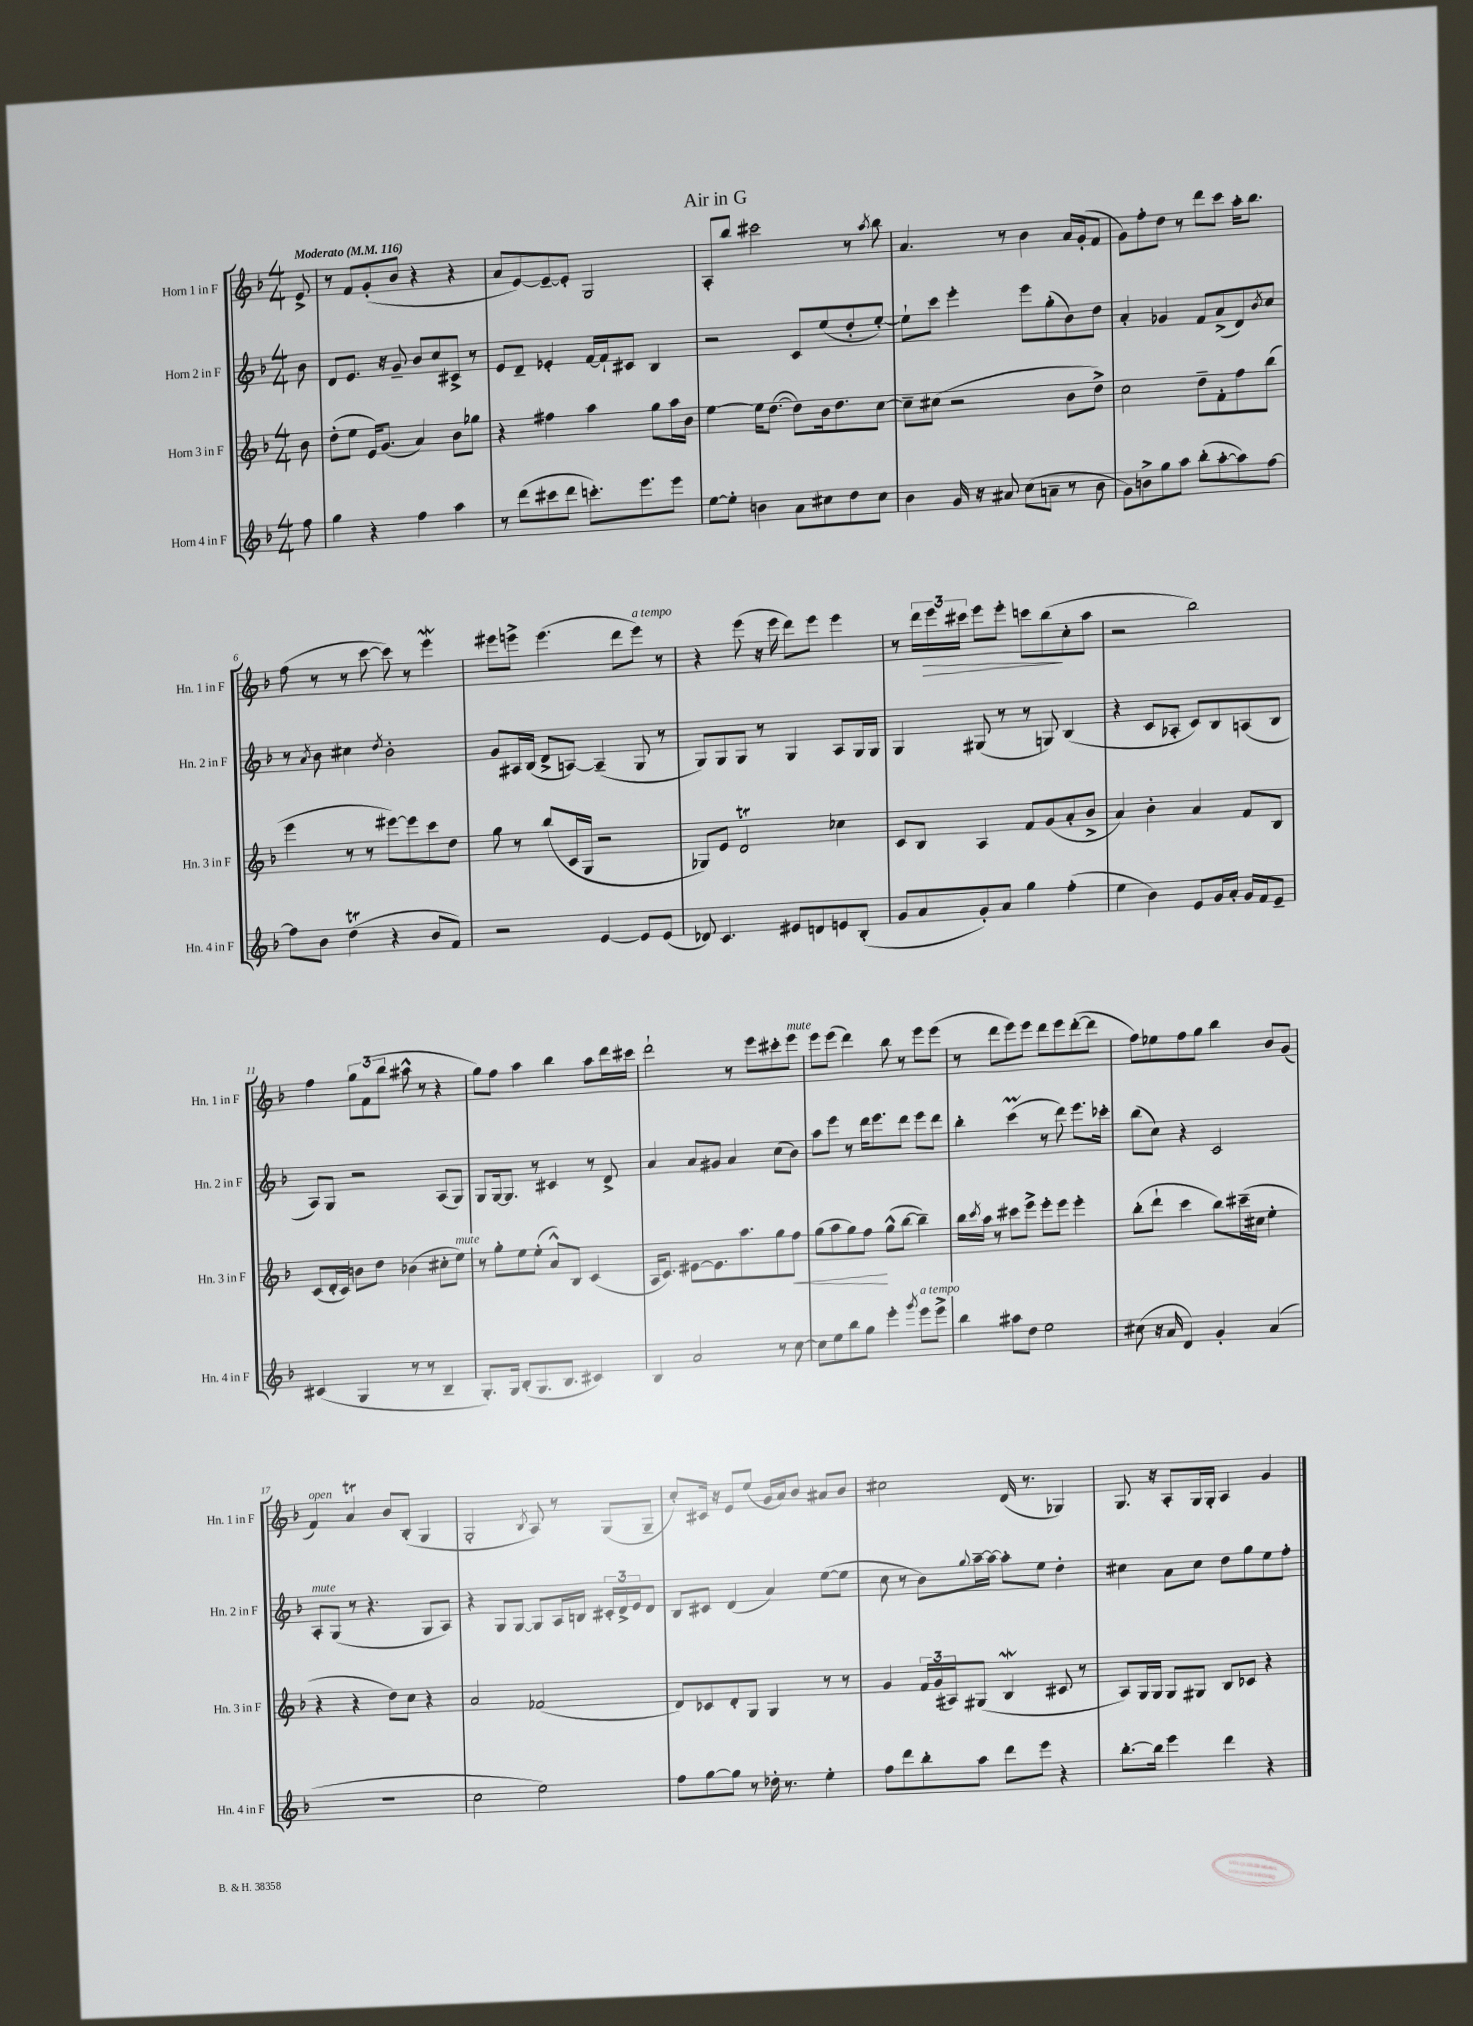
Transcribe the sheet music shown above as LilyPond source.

\header { title = "Air in G" }
<<
\new StaffGroup <<
\new Staff = "s0" \with { instrumentName = "Horn 1 in F" shortInstrumentName = "Hn. 1 in F" } {
    \clef treble \key f \major \numericTimeSignature \time 4/4 \partial 8 \tempo "Moderato" 4 = 116
    e'8-> |
    r8 f'8 g'8-.( bes'8 r4 r4 |
    a'8 e'8~) e'8~-- e'8-. g2 |
    a8-. bes''8 cis'''2 r8 \acciaccatura { a''8 } bes''8 |
    a'4. r8 bes'4 a'16 g'16-.( f'8 |
    g'8) f''8-. d''8 r8 d'''8 c'''8 a''16-. bes''8. |
    f''8( r8 r8 c'''8~ c'''8) r8 e'''4\mordent |
    eis'''8 e'''8-> e'''4.( d'''8 e'''8^\markup { \italic "a tempo" }) r8 |
    r4 e'''8( r16 e'''16 d'''8) e'''8 e'''4 |
    r8 \tuplet 3/2 { d'''16 e'''16\> cis'''16 } e'''8 e'''8-. c'''8 bes''8\!( c''8-. a''8 |
    r2 bes''2) |
    f''4 \tuplet 3/2 { g''8 f'8( bes''8 } ais''8-^ r8 r4 |
    g''8) f''8 a''4 bes''4 a''8 d'''16 cis'''16 |
    d'''2-! r8 e'''8 cis'''8-. e'''8^\markup { \italic "mute" } |
    e'''8 e'''8( d'''4) bes''8 r8 e'''8 e'''8( |
    r8 d'''8 e'''8) e'''8 d'''8 e'''8 d'''8~-.( d'''8 |
    f''8) ees''8 f''8 g''8 bes''4 bes'8 g'8( |
    f'4^\markup { \italic "open" }) a'4\trill bes'8 bes8-.( g4 |
    g2-. \acciaccatura { bes8 } a8) r8 g8( g8-- |
    c''8-.) cis'16 r16 e'8 e''8( g'16 a'16) bes'8 ais'8 bes'8 |
    cis''2 d'16( r8. ges4) |
    g8. r16 a8-. g16 g16-. a4 g'4 \bar "|." |
}
\new Staff = "s1" \with { instrumentName = "Horn 2 in F" shortInstrumentName = "Hn. 2 in F" } {
    \clef treble \key f \major \numericTimeSignature \time 4/4 \partial 8
    bes'8 |
    d'8 e'8. r16 g'8-- bes'8 c''8 cis'8-> r8 |
    e'8 d'8-- ees'4-. f'16~ f'16-! cis'8 bes4 |
    r2 c'8 e''8( d''8-. e''8~-.) |
    e''8-! c'''8 e'''4-. e'''8 g''8-.( bes'8) d''8 |
    a'4-. ges'4 f'8 a'8->( d'8) \acciaccatura { bes'8 } c''8 |
    r8 \acciaccatura { a'8 } bes'8 cis''4 \acciaccatura { d''8 } bes'2-. |
    g'8 ais16 bes16( d'8-> a8~) a4--( g8 r8 |
    g8) g8 g8 r8 g4 a8 g16 g16 |
    g4 gis8( r8 r8 g8) bes4( |
    r4 c'8 aes8-. c'8) bes8 a8( bes8 |
    a8) g8 r2 a8( g8) |
    g8 g16~ g8. r8 cis'4 r8 d'8-> |
    a'4 a'8 gis'8 a'4 c''8( bes'8) |
    a''8 e'''8 r8 d'''16 e'''8. d'''8 e'''8 d'''8 |
    bes''4-. c'''4\prall( r8 d'''8) e'''8. ces'''16-. |
    bes''8( c''8) r4 c'2 |
    a8-.^\markup { \italic "mute" } g8( r8 r4. g8 a8) |
    r4 g8 g8~ g8 a16 b16 \tuplet 3/2 { cis'16-. d'16-> e'16 } d'8 |
    bes8 cis'8 d'4( a'4) e''8~( e''8 |
    c''8 r8 bes'8) \appoggiatura { g''8 } a''16~-- a''16~ a''8-. e''8 d''4-. |
    cis''4 a'8 cis''8 d''8 g''8 e''8 f''8-. \bar "|." |
}
\new Staff = "s2" \with { instrumentName = "Horn 3 in F" shortInstrumentName = "Hn. 3 in F" } {
    \clef treble \key f \major \numericTimeSignature \time 4/4 \partial 8
    bes'8 |
    d''8-.( e''8 e'16) g'8.( a'4) bes'8 ges''8 |
    r4 fis''4 a''4 g''8 a''16 bes'16 |
    e''4~ e''16 d''8.~( d''8) bes'16 d''8. c''8~ |
    c''8-- cis''8( r2 bes'8 d''8->) |
    c''2 d''8-- f'8-. f''8 bes''8( |
    e'''4 r8 r8 eis'''8~) eis'''8 c'''8 d''8 |
    g''8 r8 bes''8( c'16 g16 r2 |
    ges8) e'8 d'2\trill ces''4 |
    c'8 bes8 a4 f'8 g'8( a'8-. bes'8-> |
    a'4) bes'4-. a'4 f'8 bes8 |
    c'8( d'16-. c'16) b'8 d''8 bes'4( cis''8-. e''8^\markup { \italic "mute" }) |
    r8 g''8-. e''8 e''8-.( a'8-^) bes8 c'4( |
    a16 c'8.) eis'8~ eis'8. a''8. g''8 f''8\< |
    g''8( a''8 g''8) f''8\! g''8-^( bes''8~ bes''4--) |
    bes''16 \acciaccatura { c'''8 } a''16 r8 cis'''8 e'''8-> e'''8-. e'''8 e'''4-. |
    bes''8-.( d'''8-! c'''4 bes''8) cis'''16--( cis''16 e''4-. |
    r4 r4 d''8) c''8 r4 |
    a'2 fes'2( |
    d'8) ces'8 d'8-. g8 g4 r8 r8 |
    g'4 \tuplet 3/2 { f'16 g'16( ais16) } gis8( bes4\mordent cis'8 r8 |
    a8) g16 g16 g8 gis8 bes8 ces'8 r4 \bar "|." |
}
\new Staff = "s3" \with { instrumentName = "Horn 4 in F" shortInstrumentName = "Hn. 4 in F" } {
    \clef treble \key f \major \numericTimeSignature \time 4/4 \partial 8
    f''8 |
    g''4 r4 f''4 a''4 |
    r8 d'''8( cis'''8 d'''8 c'''8.-.) e'''8. e'''8 |
    e''8~ e''8-. b'4 a'8 cis''8 d''8 cis''8 |
    bes'4 g'16 r16 ais'8 c''8( a'8-- r8 bes'8 |
    g'8) b'8-> g''8 a''8 bes''8-.( a''8~-. a''8) f''8~ |
    f''8 bes'8 d''4\trill( r4 bes'8 f'8) |
    r2 e'4~ e'8 e'8( |
    des'8) c'4. eis'8 d'8 e'8 bes8-.( |
    g'8 a'8 g'8-.) a'8 g''4 f''4-.( |
    e''4 bes'4) e'8 g'16 a'16-. g'16 f'16 e'8-- |
    cis'4( g4 r8 r8 bes4-- |
    g8.-.) g16 bes8-.( g8. bes8. cis'4) |
    bes4 a'2 r8 c''8~ |
    c''8 e''8 bes''8 g''8 e'''4-. \acciaccatura { g'''8 } e'''8^\markup { \italic "a tempo" } e'''8-> |
    bes''4 ais''8 d''8 e''2 |
    cis''8( r16 a'16 d'4) g'4-. a'4( |
    R1 |
    c''2 e''2) |
    f''8 g''8~ g''8 r8 des''16-. r8. e''4-. |
    f''8 d'''8 bes''8-. a''8 d'''8 e'''8 r4 |
    bes''8.~-. bes''16 e'''4 d'''4 r4 \bar "|." |
}
>>
>>
